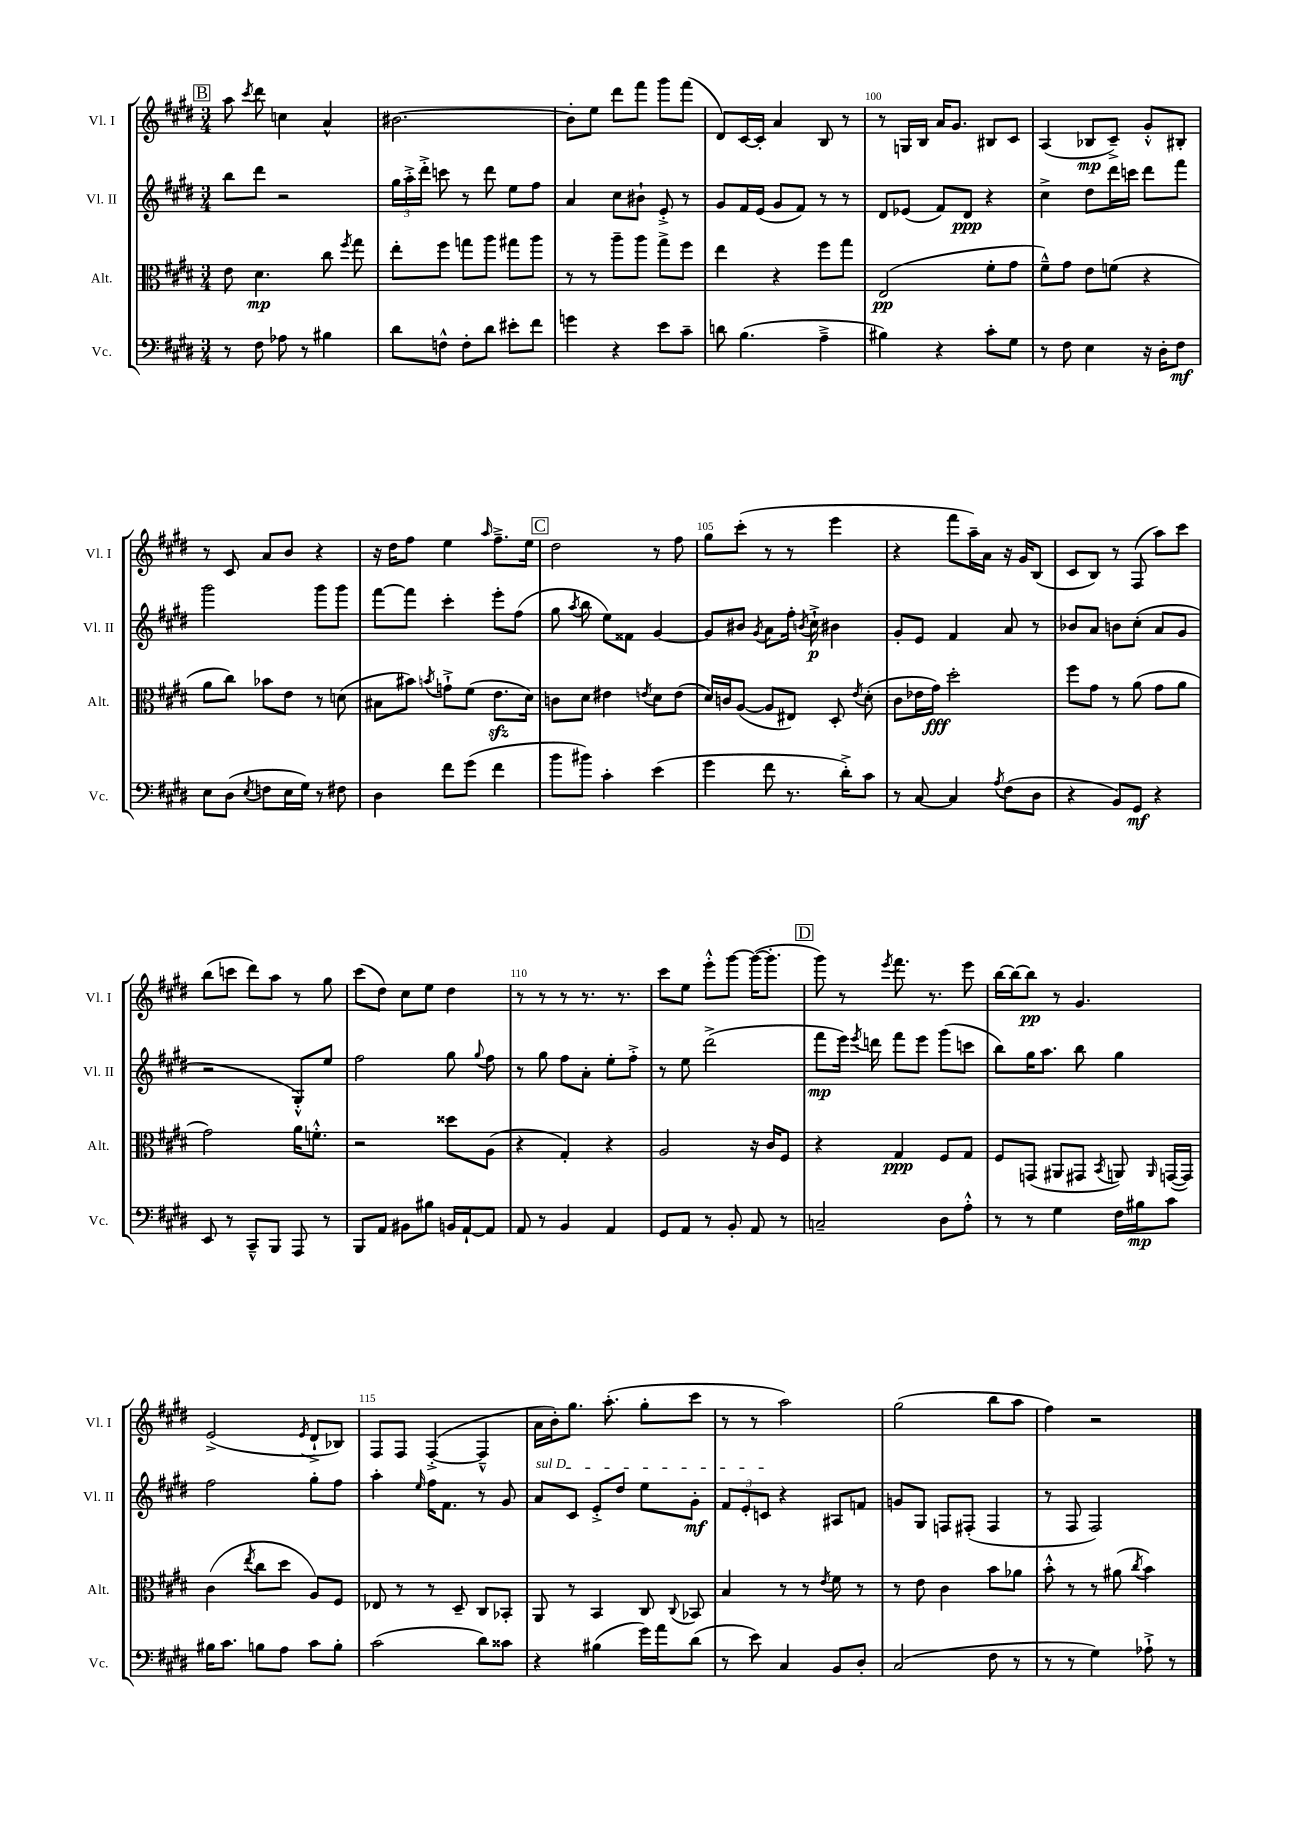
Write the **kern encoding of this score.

**kern	**kern	**kern	**kern
*staff4	*staff3	*staff2	*staff1
*clefF4	*clefC3	*clefG2	*clefG2
*k[f#c#g#d#]	*k[f#c#g#d#]	*k[f#c#g#d#]	*k[f#c#g#d#]
*M3/4	*M3/4	*M3/4	*M3/4
8r	8e	8bb	8aa
.	.	.	8qccc#
8F#	4.d#	8ddd#	8ddd#
8A-	.	2r	4cc
8r	.	.	.
4B#	8cc#	.	4a^^
.	8qff#	.	.
.	8gg#	.	.
=	=	=	=
8d#	8ee'	24gg#	[2.b#
.	.	24aa'^	.
.	.	24ddd#'^	.
8F^^	8ff#	8ccc	.
8F'	8gg	8r	.
8d#	8aa	8ddd#	.
8e#'	8gg#	8ee	.
8f#	8aa	8ff#	.
=	=	=	=
4g	8r	4a	8b#']
.	8r	.	8ee
4r	8aa~	8cc#	8ddd#
.	8aa	8b#`	8fff#
8e	8gg#^	8e'^	8ggg#
8c#~	8ff#	8r	(8fff#
=	=	=	=
8d	4ee	8g#	8d#)
(4.B	.	16f#	[16c#
.	.	(16e	16c#']
.	4r	8g#	4a
.	.	8f#)	.
4A~^	8ff#	8r	8B
.	8gg#	8r	8r
=	=	=	=
4B#)	(2E	8d#	8r
.	.	(8e-	16G
.	.	.	16B
4r	.	8f#)	16a
.	.	.	8.g#
.	.	8d#	.
8c#'	8f#'	4r	8B#
8G#	8g#	.	8c#
=	=	=	=
8r	8f#~^^)	4cc#^	(4A
8F#	8g#	.	.
4E	8e	8dd#	8B-
.	(8f	16ddd#	8c#~^)
.	.	16ccc	.
16r	4r	8ddd#	8g#'^^
16D#'	.	.	.
8F#	.	8fff#	8B#'
=	=	=	=
8E	8a	2ggg#	8r
(8D#	8cc#)	.	8c#
8qE	.	.	.
8F	8b-	.	8a
16E	8e	.	8b
16G#)	.	.	.
8r	8r	8ggg#	4r
8F#	(8d	8ggg#	.
=	=	=	=
4D#	8B#	[8fff#	16r
.	.	.	16dd#
.	8b#)	8fff#]	8ff#
.	8qb	.	.
8f#	8g`^	4ccc#'	4ee
(8g#	(8f#	.	.
.	.	.	16qqaa
4f#	8.e	8eee'	8.ff#~^
.	.	(8ff#	.
.	16d#)	.	16ee
=	=	=	=
8b	8c	8gg#	2dd#
.	.	8qaa	.
8b#)	8d#	8bb	.
4c#'	4e#	8ee)	.
.	.	8f##	.
.	8qe	.	.
(4e	8d#	[4g#	8r
.	(8e	.	8ff#
=	=	=	=
4g#	16d#)	8g#]	8gg#
.	16c	.	.
.	([8A	8b#	(8ccc#'
.	.	8qg#	.
8f#	8A]	8a	8r
8.r	8E#)	16ff#'	8r
.	.	8qb	.
.	.	16cc#`^	.
.	8D#'	4b#	4eee
16d#'^)	.	.	.
.	8qe	.	.
8c#	(8d#'	.	.
=	=	=	=
8r	8c#	8g#'	4r
[8C#	16e-	8e	.
.	16g#)	.	.
4C#]	2dd#'	4f#	8fff#
.	.	.	16aa~)
.	.	.	16a
8qA	.	.	.
(8F#	.	8a	16r
.	.	.	16g#
8D#	.	8r	(8B
=	=	=	=
4r	8ff#	8b-	8c#
.	8g#	8a	8B)
8BB)	8r	8b	8r
8GG#	(8a	(8cc#'	(8F#
4r	8g#	8a	8aa)
.	8a	8g#	8ccc#
=	=	=	=
8EE	2g#)	2r	(8bb
8r	.	.	8ccc
8CC#~^^	.	.	8ddd#)
8BBB	.	.	8aa
8AAA	16a	8G#'^^)	8r
.	8.f'^^	.	.
8r	.	8ee	8gg#
=	=	=	=
8BBB	2r	2ff#	(8ccc#
8AA	.	.	8dd#)
8BB#	.	.	8cc#
8B#	.	.	8ee
16BB	8dd##	8gg#	4dd#
[16AA`	.	.	.
.	.	8qqgg#	.
8AA]	(8A	8ff#	.
=	=	=	=
8AA	4r	8r	8r
8r	.	8gg#	8r
4BB	4G#')	8ff#	8r
.	.	8a'	8.r
4AA	4r	8ee'	.
.	.	.	8.r
.	.	8ff#'^	.
=	=	=	=
8GG#	2A	8r	8ccc#
8AA	.	8ee	8ee
8r	.	(2ddd#^	8eee'^^
8BB'	.	.	[8ggg#
8AA	16r	.	(16ggg#_
.	16c#	.	8.ggg#']
8r	8F#	.	.
=	=	=	=
2C~	4r	8fff#	8ggg#)
.	.	16eee)	8r
.	.	8qeee	.
.	.	16ddd	.
.	.	.	8qeee
.	4G#	8fff#	8.fff#
.	.	8eee	.
.	.	.	8.r
8D#	8F#	(8ggg#	.
8A'^^	8G#	8ccc	8eee
=	=	=	=
8r	8F#	8bb)	[16bb
.	.	.	16bb_
8r	(8GG	16gg#	8bb]
.	.	8.aa	.
4G#	8AA#	.	8r
.	8GG#	8bb	4.g#
.	8qBB	.	.
16F#	8AA)	4gg#	.
16B#	.	.	.
.	16qqAA	.	.
8c#	([16GG	.	.
.	16GG])	.	.
=	=	=	=
16B#	(4c#	2ff#	(2e^
8.c#	.	.	.
.	8qee	.	.
8B	8cc#	.	.
8A	8dd#	.	.
.	.	.	8qe
8c#	8A)	8gg#'	8d#`^
8B'	8F#	8ff#	8B-)
=	=	=	=
(2c#	8E-	4aa'	8F#
.	8r	.	8F#
.	.	16qqee	.
.	8r	16ff#	([4F#'^
.	.	8.f#	.
.	8D#~	.	.
8d#)	8C#	8r	4F#~^^]
8c##	8BB-'	8g#	.
=	=	=	=
4r	8AA	8a	16a
.	.	.	16b')
.	8r	8c#	8.gg#
(4B#	4BB	8e'^	.
.	.	.	(8.aa'
.	.	8dd#	.
16g#)	8C#	8ee	8gg#'
16a	.	.	.
.	8qqC#	.	.
(8d#	8BB-	8g#'	8ccc#
=	=	=	=
8r	4B	12f#	8r
.	.	12e'	.
8e)	.	.	8r
.	.	12c	.
4C#	8r	4r	2aa)
.	8r	.	.
.	8qe	.	.
8BB	8f#	8A#	.
8D#'	8r	8f	.
=	=	=	=
(2C#	8r	8g	(2gg#
.	8e	8G#	.
.	4c#	8F	.
.	.	(8F#'	.
8F#	8b	4F#	8bb
8r	8a-	.	8aa
=	=	=	=
8r	8b'^^	8r	4ff#)
8r	8r	8F#	.
4G#)	8r	2F#)	2r
.	(8a#	.	.
.	8qcc#	.	.
8A-`^	4b)	.	.
8r	.	.	.
==	==	==	==
*-	*-	*-	*-
